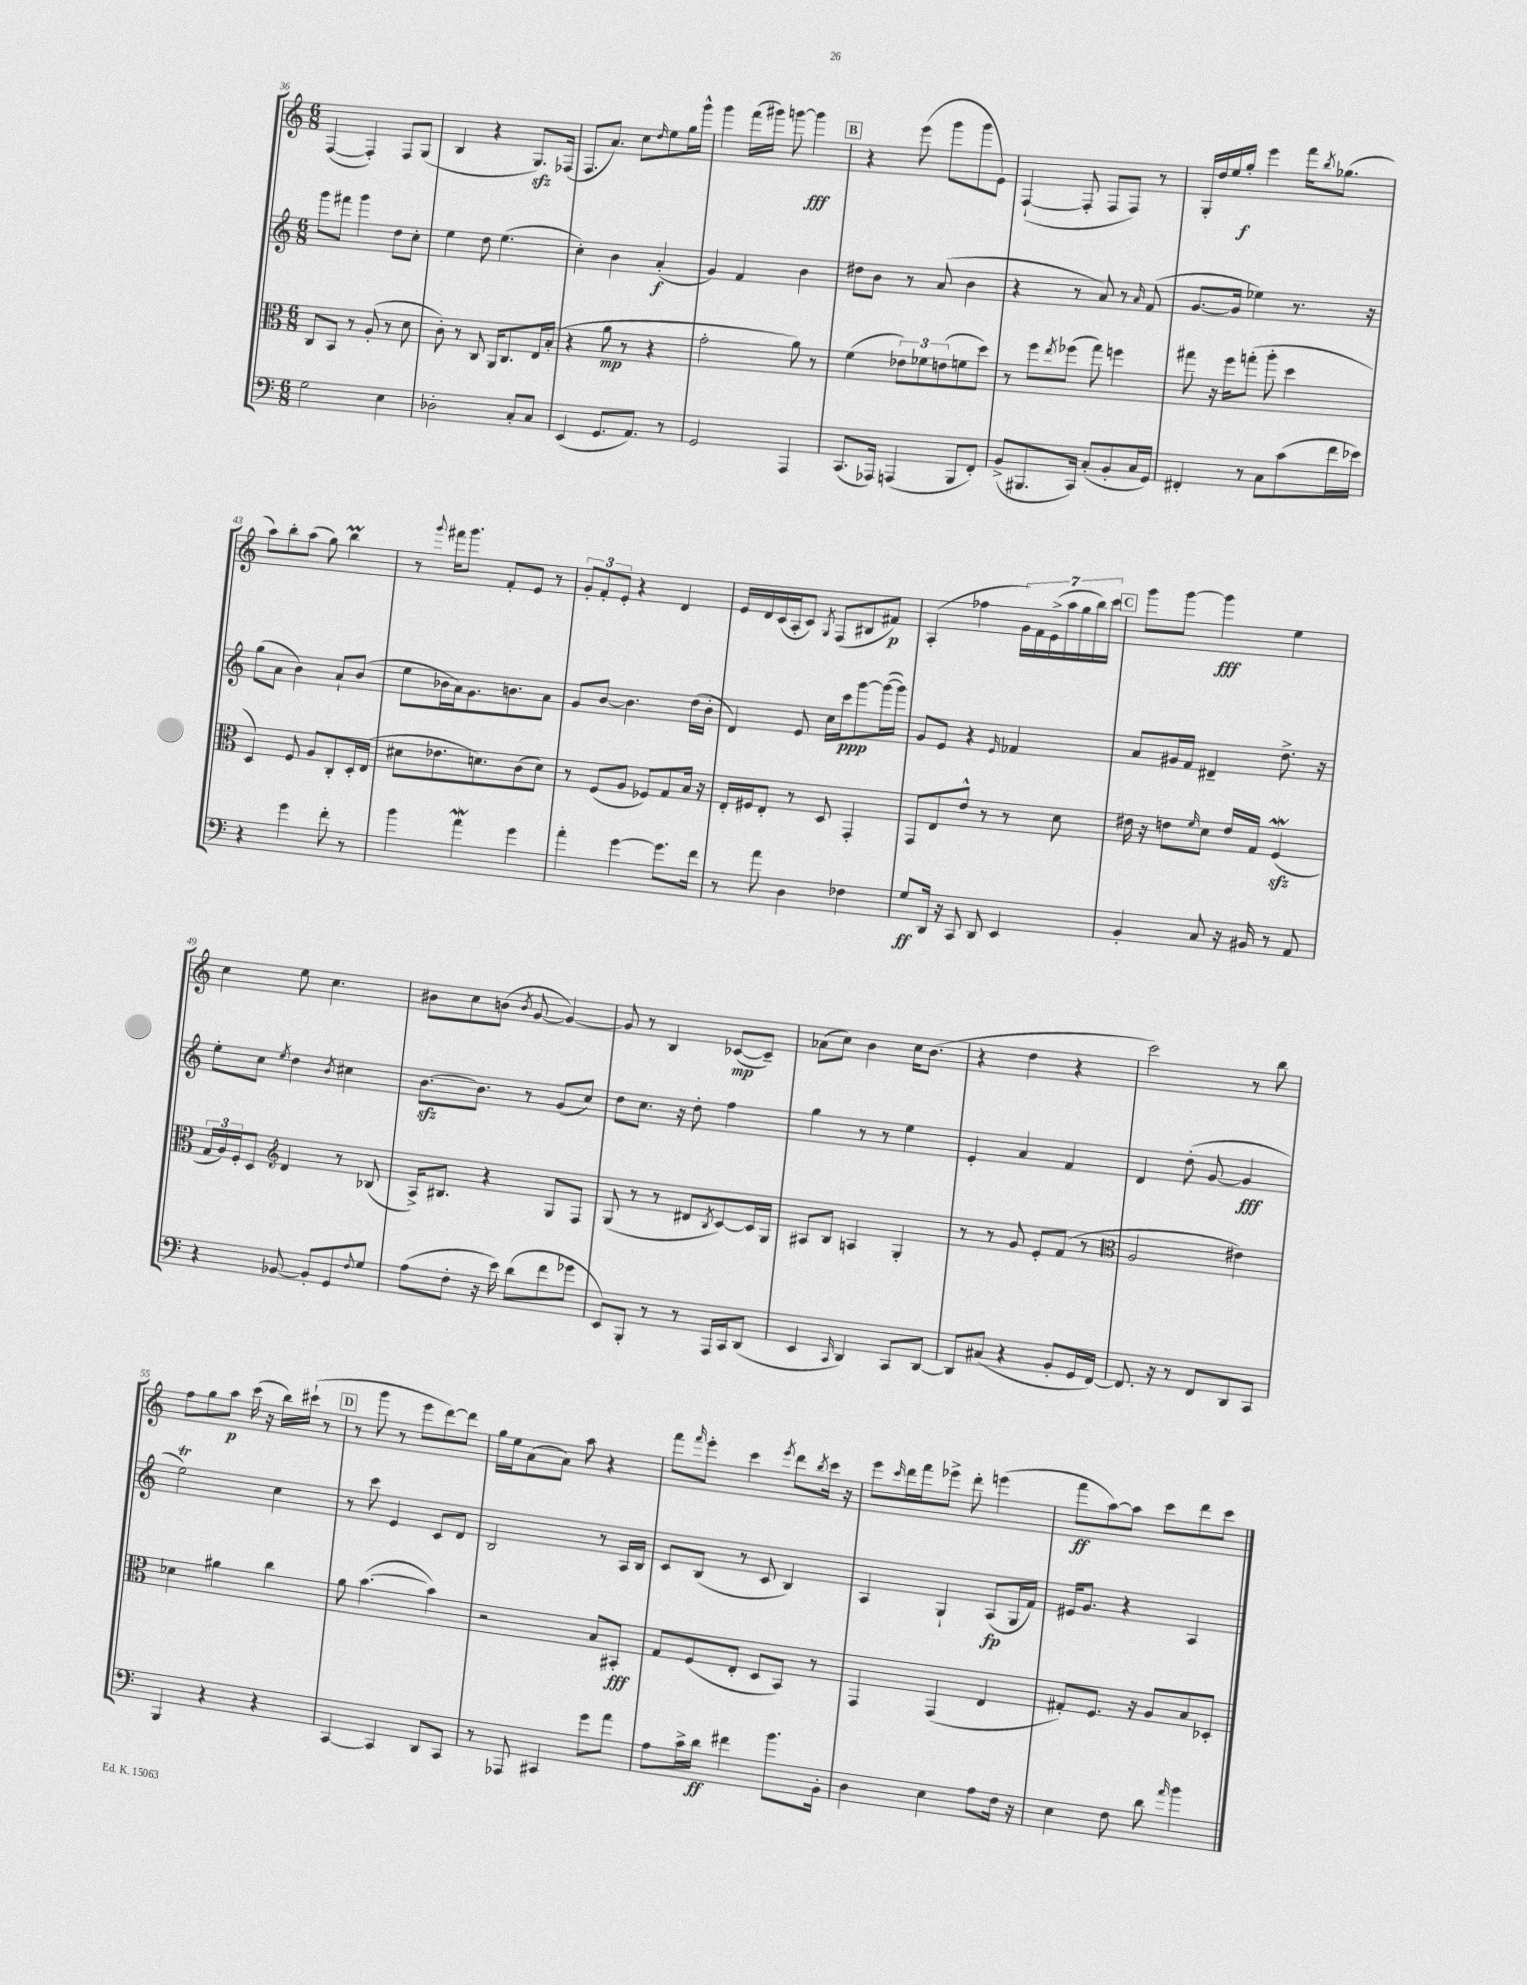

**kern	**kern	**kern	**kern
*staff4	*staff3	*staff2	*staff1
*clefF4	*clefC3	*clefG2	*clefG2
*k[]	*k[]	*k[]	*k[]
*M6/8	*M6/8	*M6/8	*M6/8
2G\	8C/L	8ggg\L	([4F/
.	8BB/J	8fff#\J	.
.	8r	4ggg\	4F'/])
.	(8A'/	.	.
4E\	8r	8dd\L	8F/L
.	8d\	8cc'\J	(8G/J
=	=	=	=
2D-'\	8c'\)	4ee\	4B/
.	8r	.	.
.	8C/	8dd\	4r
.	16AA/LK	(4.ee\	.
.	8.C/	.	.
8C'/L	.	.	8.G/L)
8C/J	16E/L	.	.
.	(16B'/JJ	.	(16F-/Jk
=	=	=	=
(4EE/	4r	4cc'\)	8.F/L
.	.	.	8.a/J)
8.GG/L	8a\	4b\	.
.	8r	.	8cc\L
8.AA/J)	.	.	.
.	.	.	16qqdd/
.	4r	(4a'/	8ee\
8r	.	.	16gg\L
.	.	.	16ggg^^\JJ
=	=	=	=
2GG/	2g'\	4g/)	4ggg\
.	.	4f/	(16fff\LL
.	.	.	16ggg#\JJ)
.	.	.	[8ggg\
4AAA/	8a\)	4b\	4ggg\]
.	8r	.	.
=	=	=	=
(8.CC/L	(4f\	8dd#\L	4r
.	.	8b\J	.
16AAA-/Jk)	.	.	.
(4AAA/	12e-\L)	8r	(8eee\
.	12f-\	.	.
.	.	(8a/	8ggg\L
.	(12e\	.	.
8BBB/L	8f\	4b\	8ggg\
8FF'/J)	8dd\J)	.	8e\J)
=	=	=	=
(8BB^/L	8r	4r	([4F`/
8.BBB#/	8ff\L	.	.
.	8qee/	.	.
.	(8ff-\J	8r	8F'/]
16CC/Jk)	.	.	.
(8C'/L	8gg\)	8a/)	8F/L
8BB'/	4ff\	8r	8F/J)
.	.	16qqa/	.
16C/L	.	(8f/	8r
16GG/JJ)	.	.	.
=	=	=	=
4FF#'/	8gg#\	[8.g/L	16G'/LL
.	.	.	16dd/
.	16r	.	16ee/
.	16ff\LK	16g/]Jk	16gg'/JJ
8r	(8gg'\J	4ee-\)	4eee\
8C\L	8aa'\	.	.
(8c\	4dd\	8.r	16fff\LK
.	.	.	8qbb/
.	.	.	(8.gg-\J
16f\L	.	.	.
16e-\JJ)	.	16r	.
=	=	=	=
4r	4D/)	(8gg\L	8aa\L)
.	.	8a\J	8bb'\
4g\	8F/	4b\)	(8aa\J
.	8A/L	.	8gg\)
8f'\	8C'/	8a`/L	4bb\
8r	16D'/L	(8b/J	.
.	(16E/JJ	.	.
=	=	=	=
4b\	8d#\L	8ee\L	8r
.	.	.	8qqggg/
.	8.e-\	16b-\L	16fff#\LK
.	.	16a\J)	8.ggg\J
4a\	.	8.g\	.
.	8.d\)	.	.
.	.	.	8f'/L
.	.	8.b\	.
4g\	(8c\	.	8e/J
.	8d\J)	8a\J	8r
=	=	=	=
4a'\	8r	8g/L	12g'/L
.	.	.	12f'/
.	(8F/L	[8b/J	.
.	.	.	12e'/J
[4g\	8A/J	4.b\]	4r
.	8F-/L)	.	.
8.g\]L	8G/	.	4d/
.	16B/Jk	(16dd\LL	.
16f\Jk	16r	16b'\JJ	.
=	=	=	=
8r	16E'/LL	4d/)	16e/LL
.	16F#/J	.	16d/
8a\	8E'/J	.	(16c/
.	.	.	16A'/J
4D\	8r	8e/	8c/J)
.	.	.	8qG/
.	8D/	16cc\LL	(8F/L
.	.	16ccc\J	.
4F-\	4GG'/	[8ggg\	8B#/
.	.	(16ggg\_L	8f#/J)
.	.	16ggg\]JJ)	.
=	=	=	=
8G/L	8GG/L	8g/L	(4A'/
16DD/Jk	8E/	8e/J	.
16r	.	.	.
8CC/	8e^^/J	4r	4ff-\
8DD/	8r	.	.
.	.	16qqe/	.
4EE/	8r	4f-/	28g\LL)
.	.	.	28f\
.	.	.	(28e^\
.	.	.	28aa\
.	8d\	.	.
.	.	.	28gg\
.	.	.	28bb\)
.	.	.	28ccc\JJ
=	=	=	=
4BB'/	16e#\	8a/L	8ggg\L
.	16r	.	.
.	8e\L	16g#/L	[8ggg\J
.	.	16f/JJ	.
.	16qqf/	.	.
8C/	8d\J	4d#~/	4ggg\]
16r	16e/LL	.	.
16BB#/	16G/JJ	.	.
8r	(4F/	8.dd^\	4ee\
8AA/	.	.	.
.	.	16r	.
=	=	=	=
4r	24G/LL	8ee'\L	4cc\
.	24A/)	.	.
.	24F'/J	.	.
.	8D/J	8cc\J	.
*	*clefG2	*	*
.	.	8qee/	.
[8BB-/	4d/	4dd\	8ee\
8BB-'/]L	.	.	4.cc\
.	.	8qb/	.
8GG/	8r	4cc#\	.
8qqF/	.	.	.
8G/J	(8B-/	.	.
=	=	=	=
(8A\L	16A^/LK)	[8.b\L	8b#\L
.	8.B#/J	.	.
8F'\J	.	.	8cc\
.	.	8.b\]J	.
16r	4r	.	(8b\J
16e\)	.	.	.
.	.	.	8qb/
(8d\L	.	8r	[8g/
8f\	8G/L	(8g/L	4g/_)
8g-\J	8F/J	8cc/J)	.
=	=	=	=
8EE/L)	(8G/	8dd\L	8g/]
8BBB'/J	8r	8.cc\J	8r
8r	8r	.	4B/
.	.	16r	.
8r	8d#/L	8dd'\	.
.	8qB/	.	.
16AAA/LL	[8c/)	4ff\	([8c-/L
16CC/J	.	.	.
(8DD/J	16c/]L	.	8c-~/]J)
.	16G/JJ	.	.
=	=	=	=
4EE/	8A#/L	4gg\	(8a-\L
.	8B/J	.	8cc\J)
16qqCC/	.	.	.
4DD/)	4A/	8r	4b\
.	.	8r	.
8CC/L	4G'/	4ee\	16cc\LK
.	.	.	(8.b\J
[8DD/J	.	.	.
=	=	=	=
8DD/]L	8r	4e'/	4r
(8C#/J	8r	.	.
4r	8g/	4a/	4dd\
.	8e'/L	.	.
8BB'/L	(8f/J	4f/	4r
16GG/L	8r	.	.
[16FF/JJ)	.	.	.
=	=	=	=
*	*clefC3	*	*
8.FF/]	2A/	4d/	2ccc\)
16r	.	.	.
8r	.	(8dd'\	.
8FF/L	.	[8g/	.
8DD/	4e#\)	4g/]	8r
8CC/J	.	.	8bb\
=	=	=	=
4BBB/	4d-\	2ee\)	8ff\L
.	.	.	8gg\
4r	4a#\	.	8aa\J
.	.	.	(16ccc\
.	.	.	16r
4r	4cc\	4cc\	16bb\LL)
.	.	.	(16ccc#`\JJ
.	.	.	8r
=	=	=	=
[4CC/	8a\	8r	8r
.	([4.b\	8ccc\	8ggg\
4CC/]	.	4e/	8r
.	.	.	8eee\L
8DD/L	4b\])	8c/L	[8ddd\)
8CC/J	.	8d/J	8ddd\]J
=	=	=	=
8r	2r	2B/	16gg\LL
.	.	.	16ee\J
8AAA-/	.	.	(8a\
4CC#/	.	.	8a\J)
.	.	.	8aa\
8g\L	8B/L	8r	4r
8a\J	8BB#'/J	16A/LL	.
.	.	16B/JJ	.
=	=	=	=
8A\L	8G/L	8c/L	8fff\L
.	.	.	16qqfff/
16c^\L	(8F/	(8B/J	8eee'\J
16d\JJ	.	.	.
4f#\	8E'/J	8r	4ccc\
.	8D/L	8c/	.
.	.	.	8qeee/
8.b\L	8BB/J)	4B/)	8ddd\L
.	.	.	8qbb/
.	8r	.	16ccc\Jk
16BB'\Jk	.	.	16r
=	=	=	=
4D\	4GG/	4A/	8eee\L
.	.	.	16qqccc/
.	.	.	16ddd\L
.	.	.	16fff\J
4E\	(4GG/	4G`/	8eee-^\J
.	.	.	8ddd'\
8A\L	4E/	(8A/L	(4eee\
16F\Jk	.	16G/L	.
16r	.	16f/JJ)	.
=	=	=	=
4E\	8G#'/L)	16e#/LK	8fff\L
.	.	8.g/J	.
.	8.F/J	.	[8aa\)
8F\	.	4r	8aa\]J
.	16r	.	.
8d\	8A/L	.	8ccc\L
16qqa/	.	.	.
4b\	8B/	4A/	8ddd\
.	8D-'/J	.	8ccc\J
==	==	==	==
*-	*-	*-	*-
